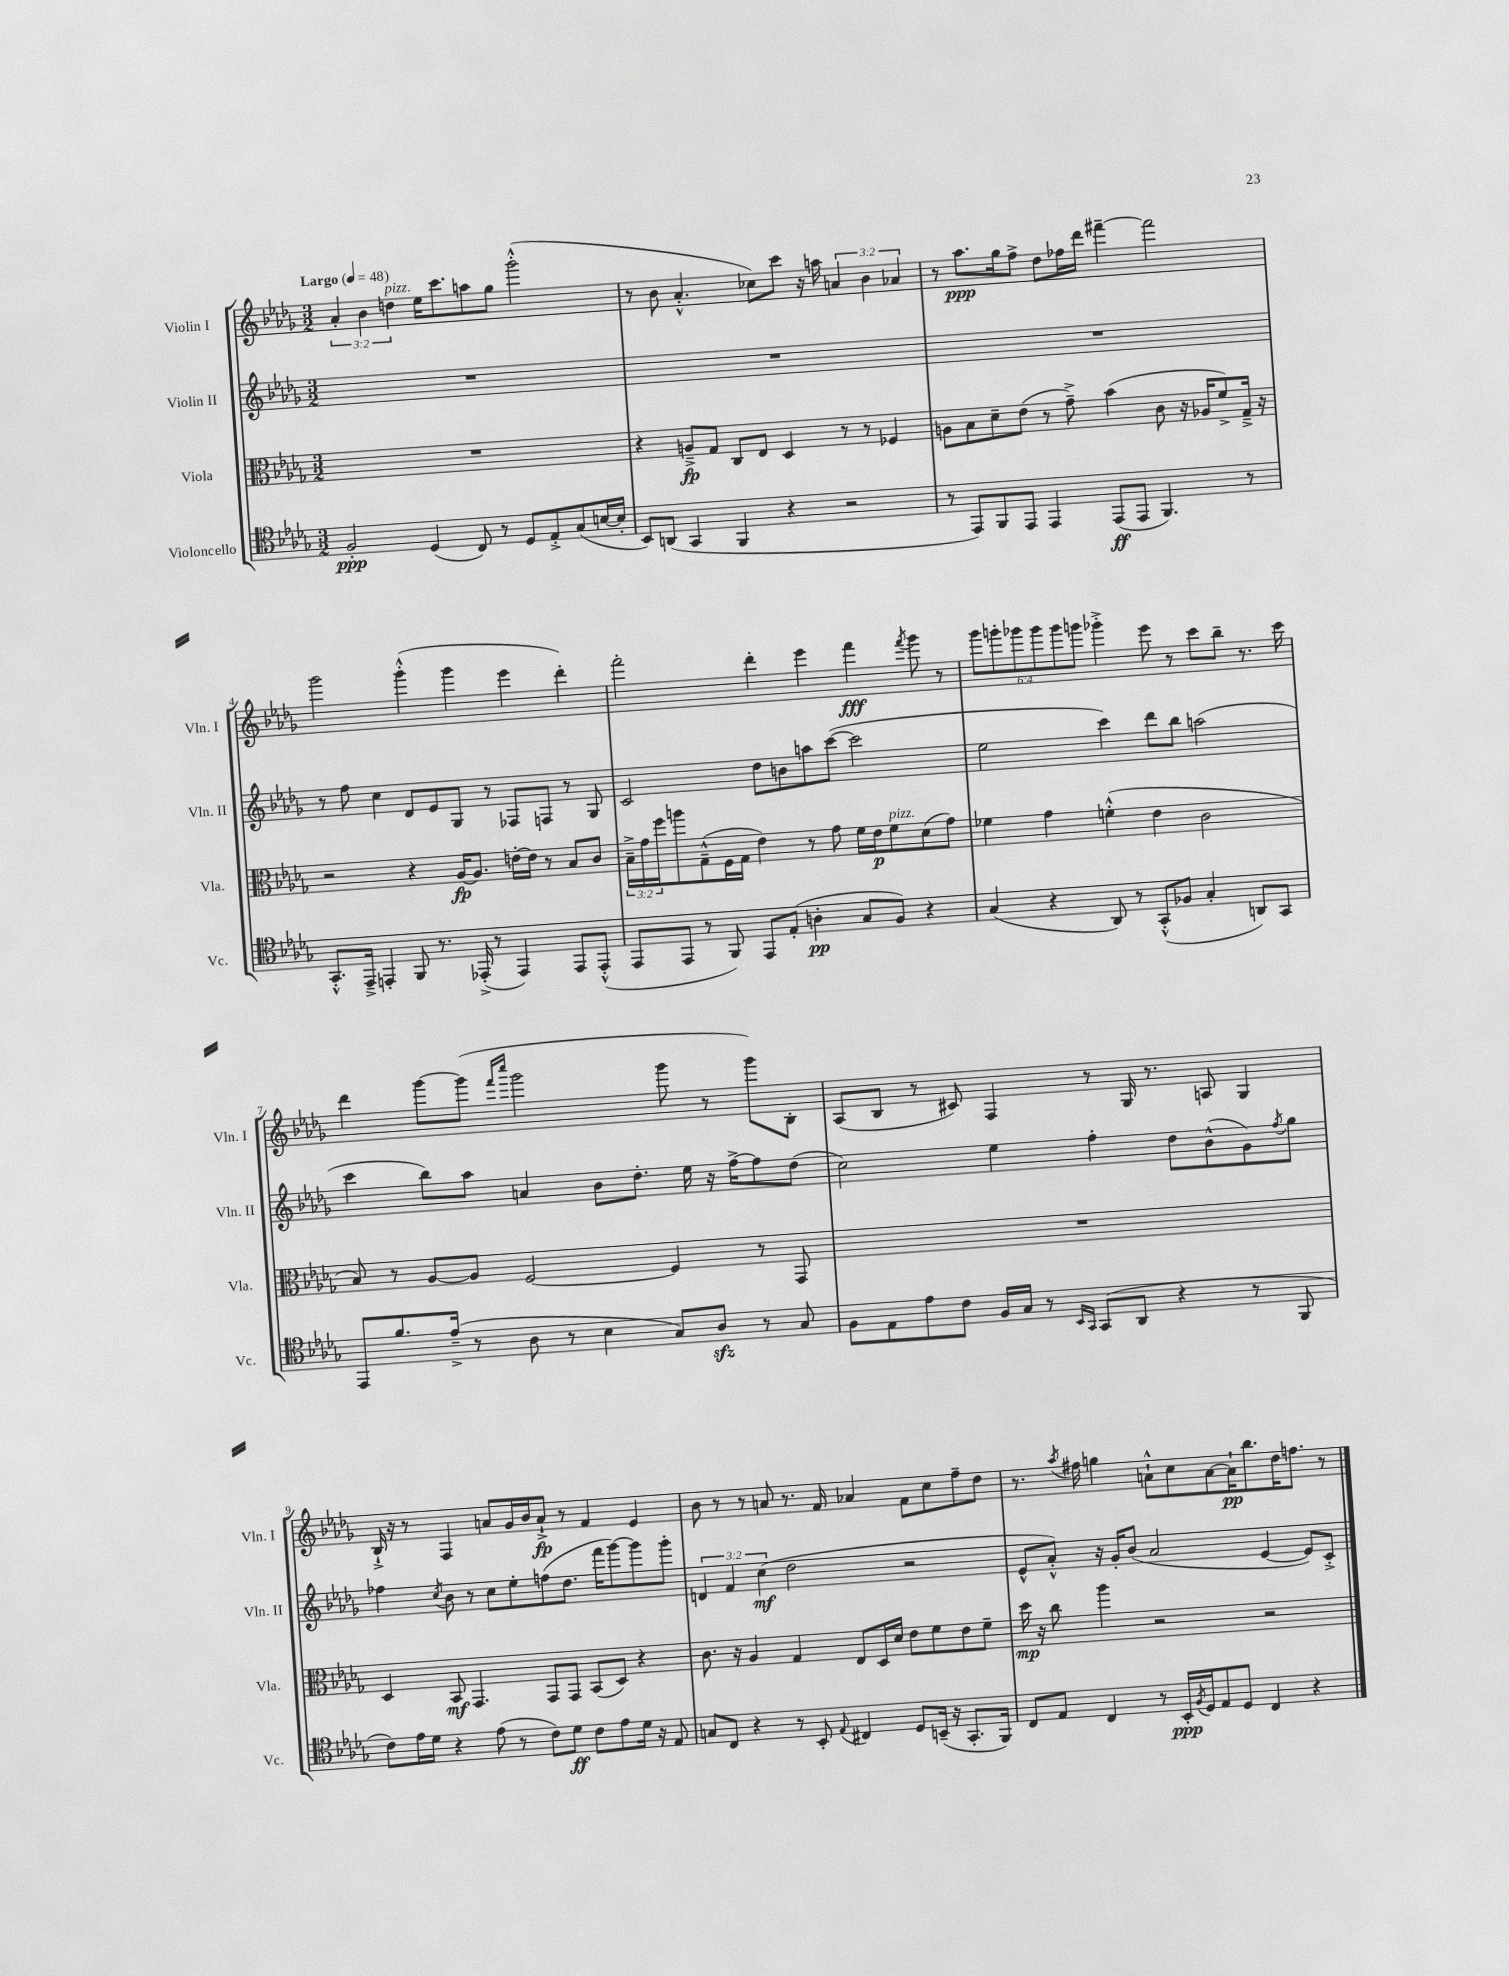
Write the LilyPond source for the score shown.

<<
\new StaffGroup <<
\new Staff = "s0" \with { instrumentName = "Violin I" shortInstrumentName = "Vln. I" } {
    \clef treble \key des \major \numericTimeSignature \time 3/2 \override Staff.TupletNumber.text = #tuplet-number::calc-fraction-text \tempo "Largo" 4 = 48
    \tuplet 3/2 { aes'4-. bes'4 d''4^\markup { \italic "pizz." } } ees''16 c'''8. a''8 ges''8 ges'''2-.-^( |
    r8 bes'8 aes'4.-.-^ ces''8) c'''8 r16 a''16 \tuplet 3/2 { a'4 bes'4 aes'4 } |
    r8 aes''8.\ppp ges''16 f''8-> des''8 fes''16 des'''16 fis'''4~-- fis'''2 |
    ges'''2 ges'''4-.-^( ges'''4 ees'''4 des'''4-.) |
    f'''2-. des'''4-. ees'''4 f'''4\fff \acciaccatura { f'''8 } ges'''8 r8 |
    \tuplet 6/4 { ges'''8 g'''8-. ges'''8 ges'''8 ges'''8 g'''8 } ges'''4-.-> ees'''8 r8 c'''8 bes''8-- r8. c'''16 |
    des'''4 ges'''8~ ges'''8( \grace { f'''16 c''''16 } ges'''2 ges'''8 r8 ges'''8) bes8-. |
    aes8( bes8 r8 cis'8) f4 r8 ges16 r8. a8 ges4 |
    bes16-!-> r16 r8 f4 a'8 ges'16 bes'16 a'8-!->\fp r8 f'4 ees'4 |
    bes'8 r8 r8 a'8 r8. f'16 aes'4 f'8 c''8 f''8-- des''8 |
    r8. \acciaccatura { aes''8 } fis''16 g''4 a'8-!-^ c''8 a'8~ a'16-!\pp bes''8. des''16 f''8. r8 \bar "|." |
}
\new Staff = "s1" \with { instrumentName = "Violin II" shortInstrumentName = "Vln. II" } {
    \clef treble \key des \major \numericTimeSignature \time 3/2 \override Staff.TupletNumber.text = #tuplet-number::calc-fraction-text
    R1. |
    R1. |
    R1. |
    r8 f''8 c''4 des'8 ees'8 ges8 r8 fes8 f8 r8 ges8 |
    c'2 des''8 b'8 a''8 c'''8~( c'''2 |
    ees''2 c'''4) des'''8 bes''8 a''2( |
    c'''4 bes''8) aes''8 a'4 bes'8 des''8.-. ees''16 r16 f''16~-> f''8 des''8( |
    c''2) ees''4 f''4-. des''8 bes'8-^( ges'8) \acciaccatura { f''8 } ges''8 |
    fes''4 \acciaccatura { c''8 } bes'8 r8 c''8 ees''8-. f''8( des''8. f'''16 ges'''8~) ges'''8 ges'''8-. |
    \tuplet 3/2 { d'4 f'4 c''4\mf( } des''2 r2 |
    ees'8-^ aes'8-.-^) r16 ges'16-. bes'8( aes'2 ees'4~ ees'8) c'8-.-> \bar "|." |
}
\new Staff = "s2" \with { instrumentName = "Viola" shortInstrumentName = "Vla." } {
    \clef alto \key des \major \numericTimeSignature \time 3/2 \override Staff.TupletNumber.text = #tuplet-number::calc-fraction-text
    R1. |
    r4 a8--->\fp ges8 c8 ees8 des4 r8 r8 fes4 |
    a8 bes8 des'8-- ees'8( r8 ges'8--->) bes'4( c'8 r16 aes16 f'8->) ges16---> r16 |
    r2 r4 aes16~\fp aes8. e'16~-. e'16 r8 bes8 c'8 |
    \tuplet 3/2 { bes16---> ges'16 f''16 } a''8 ges8---^( f16 ges16 ees'4) r8 ges'8 f'16 ees'16\p f'8^\markup { \italic "pizz." } des'8( ges'8) |
    fes'4 ges'4 f'4-.-^( ees'4 c'2 |
    bes8) r8 aes8~ aes8 f2~ f4 r8 ges,8 |
    R1. |
    des4 bes,8\mf ges,4. ges,8 ges,8 bes,8( des8) r4 |
    c'8. r16 aes4 ges4 ees8 des16 des'16 ees'8 f'8 ees'8 f'8-- |
    des''16\mp r16 c''8 aes''4 r2 r2 \bar "|." |
}
\new Staff = "s3" \with { instrumentName = "Violoncello" shortInstrumentName = "Vc." } {
    \clef tenor \key des \major \numericTimeSignature \time 3/2
    f2-.\ppp des4( c8) r8 des8 ees8-.-> ges8( b16~ b16-. |
    bes,8) a,8( ges,4 f,4 r4 r2 |
    r8 ees,8) f,8 ees,8 ees,4 ees,8\ff( ees,8 f,4.) r8 |
    ges,8.-.-^ ees,16---> e,4-. f,8 r8. ees,16-.->( r8 ees,4) ees,8 ees,8-.-^( |
    ees,8 ees,8 r8 f,8) ees,8 ees8-.( a4-.\pp ges8 f8) r4 |
    ges4( r4 aes,8) r8 ges,8-.-^( fes8 ges4-. a,8) ges,8 |
    ees,8 f'8. ees'16--->( r8 aes8 r8 bes4 ges8) aes8\sfz r8 ges8 |
    f8 ees8 ees'8 c'8 f16 ges16 r8 \grace { bes,16 ges,16 } ges,8( aes,8 r4 r8 f,8 |
    c'8) ees'16 des'16 r4 ees'8( r8 c'8) des'8\ff c'8 ees'8 des'16 r16 ees8 |
    g8 c8 r4 r8 bes,8-. \appoggiatura { ees8 } cis4 des8 b,16--( r16 ges,8.-. f,16) |
    c8 ees8 c4 r8 bes,16-.\ppp \acciaccatura { f8 } des16 ees8 des8 c4 r4 \bar "|." |
}
>>
>>
